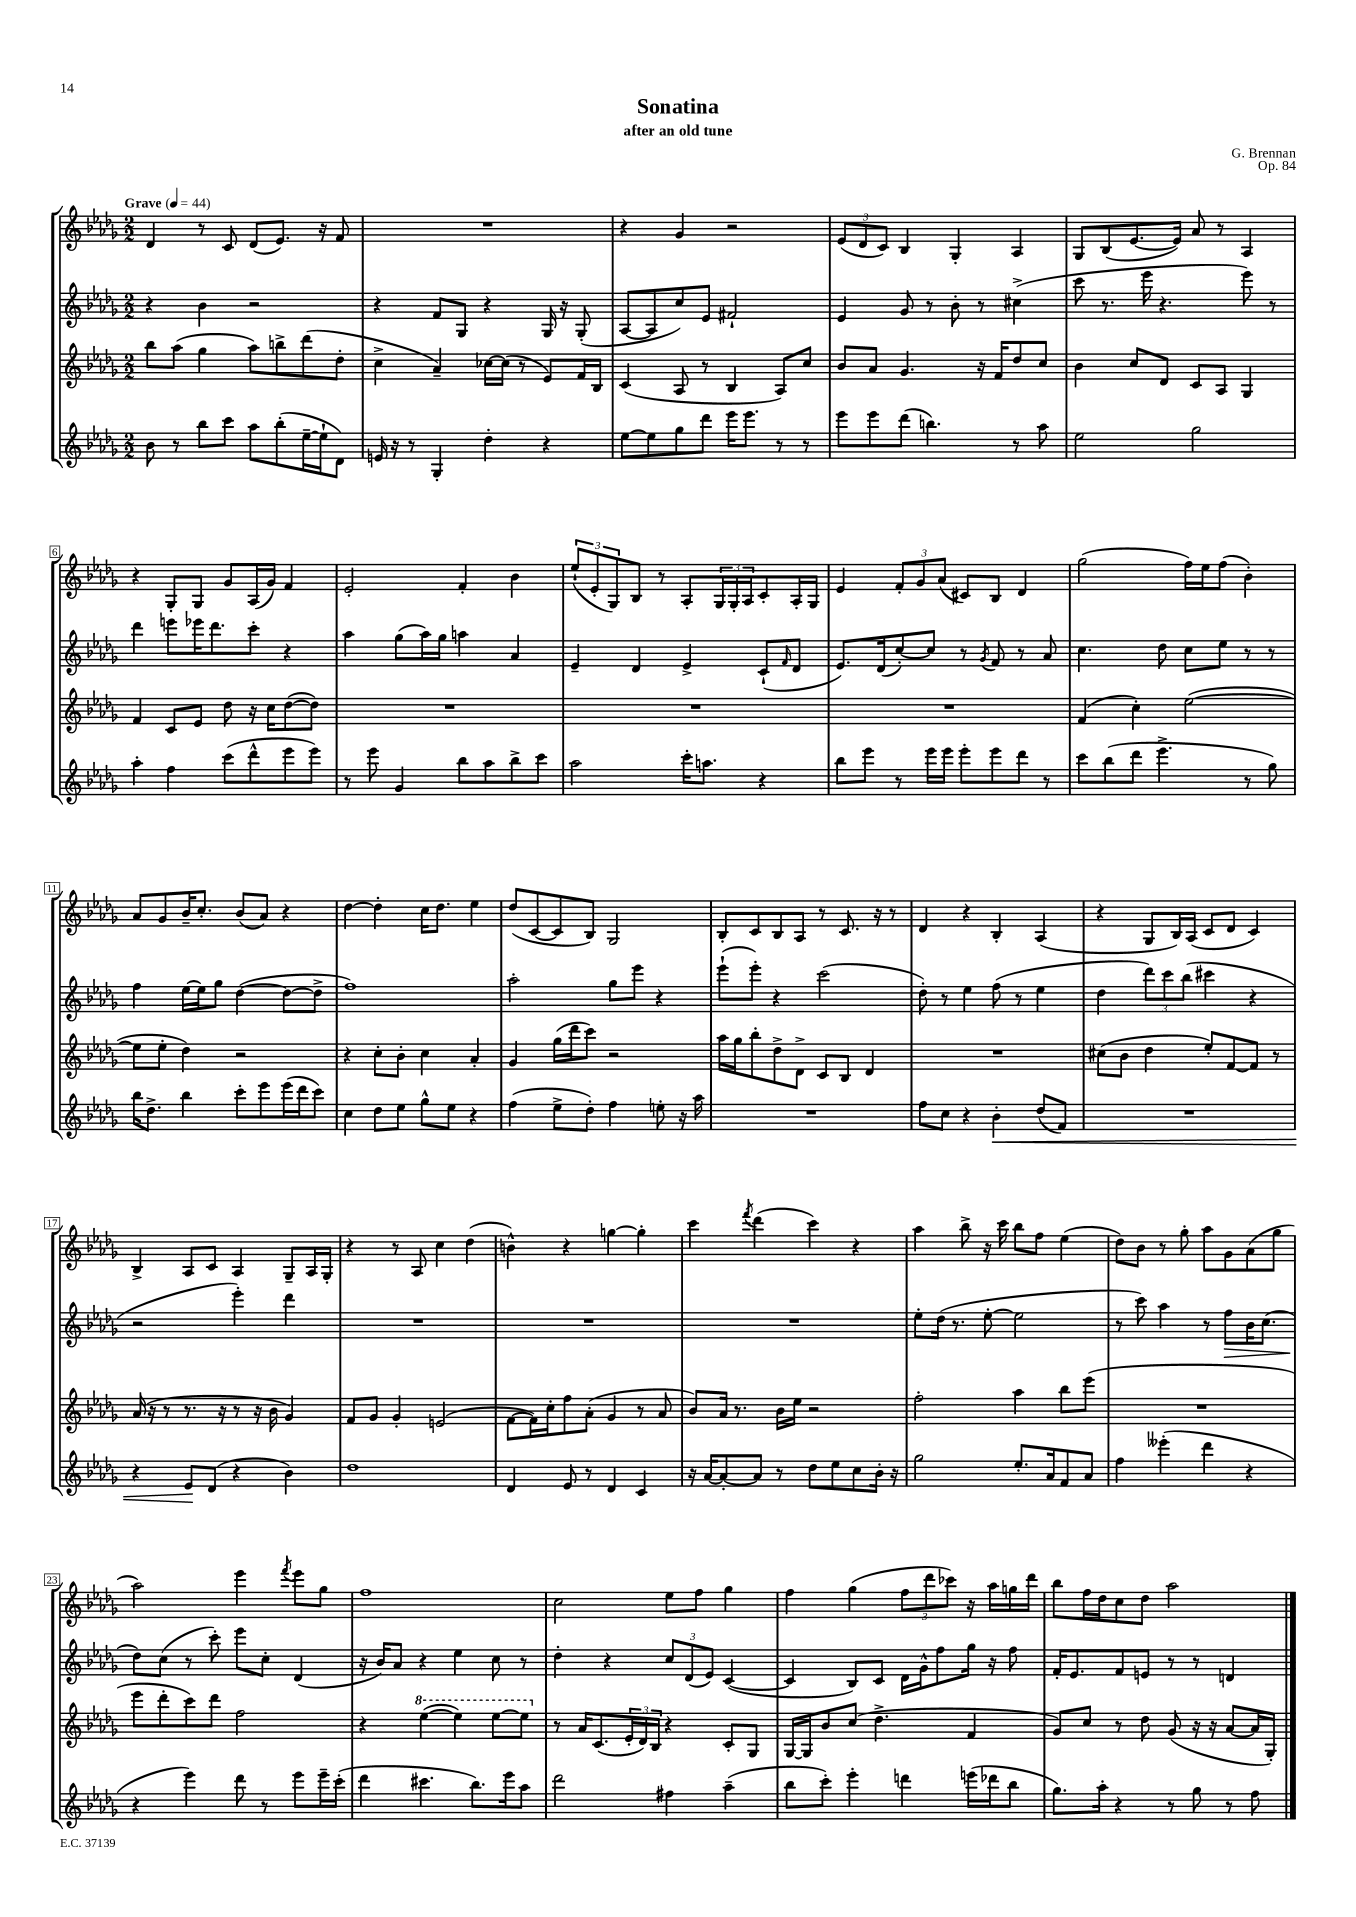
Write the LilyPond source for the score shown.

\header { title = "Sonatina" composer = "G. Brennan" subtitle = "after an old tune" opus = "Op. 84" }
<<
\new StaffGroup <<
\new Staff = "s0" {
    \clef treble \key des \major \numericTimeSignature \time 2/2 \tempo "Grave" 4 = 44
    des'4 r8 c'8 des'8( ees'8.) r16 f'8 |
    R1 |
    r4 ges'4 r2 |
    \tuplet 3/2 { ees'8( des'8 c'8) } bes4 ges4-. aes4 |
    ges8 bes8( ees'8.~ ees'16) aes'8 r8 aes4 |
    r4 ges8-. ges8 ges'8 aes16( ges'16) f'4 |
    ees'2-. f'4-. bes'4 |
    \tuplet 3/2 { ees''8-!( ees'8-. ges8) } bes8 r8 aes8-. \tuplet 3/2 { ges16 ges16-. aes16 } c'8-. aes16-. ges16 |
    ees'4 \tuplet 3/2 { f'8-. ges'8 aes'8( } cis'8) bes8 des'4 |
    ges''2( f''16) ees''16 f''8( bes'4-.) |
    aes'8 ges'8 bes'16-- c''8.-. bes'8( aes'8) r4 |
    des''4~ des''4-. c''16 des''8. ees''4 |
    des''8( c'8~ c'8 bes8) ges2 |
    bes8-. c'8 bes8 aes8 r8 c'8. r16 r8 |
    des'4 r4 bes4-. aes4( |
    r4 ges8 bes16) aes16( c'8 des'8 c'4) |
    bes4-> aes8 c'8 aes4 ges8-- aes16 ges16-. |
    r4 r8 aes8 c''4 des''4( |
    b'4-^) r4 g''4~ g''4-. |
    c'''4 \acciaccatura { f'''8 } des'''4( c'''4) r4 |
    aes''4 bes''8-> r16 c'''16 bes''8 f''8 ees''4( |
    des''8) bes'8 r8 ges''8-. aes''8 ges'8 aes'8( ges''8 |
    aes''2) ees'''4 \acciaccatura { f'''8 } ees'''8 ges''8 |
    f''1 |
    c''2 ees''8 f''8 ges''4 |
    f''4 ges''4( \tuplet 3/2 { f''8 des'''8 ces'''8) } r16 aes''16 g''16 des'''16 |
    bes''8 f''16 des''16 c''8 des''8 aes''2 \bar "|." |
}
\new Staff = "s1" {
    \clef treble \key des \major \numericTimeSignature \time 2/2
    r4 bes'4 r2 |
    r4 f'8 ges8 r4 ges16 r16 ges8-.( |
    aes8~ aes8 c''8) ees'8 fis'2-! |
    ees'4 ges'8 r8 bes'8-. r8 cis''4->( |
    c'''8 r8. ees'''16 r4. ees'''8) r8 |
    des'''4 e'''8 ees'''16 des'''8. c'''8-. r4 |
    aes''4 ges''8( aes''16) ges''16 a''4 aes'4 |
    ees'4-- des'4 ees'4-> c'8-!( \grace { f'16 } des'8 |
    ees'8.) des'16( c''8~-.) c''8 r8 \acciaccatura { ges'8 } f'8 r8 aes'8 |
    c''4. des''8 c''8 ees''8 r8 r8 |
    f''4 ees''16~ ees''16 ges''8 des''4~( des''8~ des''8-> |
    f''1) |
    aes''2-. ges''8 ees'''8 r4 |
    ees'''8-!( ees'''8-.) r4 c'''2( |
    des''8-.) r8 ees''4 f''8( r8 ees''4 |
    des''4 \tuplet 3/2 { des'''8) c'''8 bes''8( } cis'''4 r4 |
    r2 ees'''4-.) des'''4 |
    R1 |
    R1 |
    R1 |
    ees''8-. des''16( r8. ees''8~-. ees''2 |
    r8 c'''8) aes''4 r8 f''8\> bes'16 c''8.( |
    des''8\!) c''8( r8 c'''8-.) ees'''8 c''8-. des'4( |
    r16 bes'16) aes'8 r4 ees''4 c''8 r8 |
    des''4-. r4 \tuplet 3/2 { c''8 des'8( ees'8) } c'4~( |
    c'4 bes8) c'8 des'16 ges'16-^ f''8 ges''16 r16 f''8 |
    f'16-. ees'8. f'8 e'8 r8 r8 d'4 \bar "|." |
}
\new Staff = "s2" {
    \clef treble \key des \major \numericTimeSignature \time 2/2
    bes''8 aes''8( ges''4 aes''8) b''8-> des'''8( des''8-. |
    c''4-> aes'4--) ces''16~ ces''16( r8 ees'8) f'16 bes16 |
    c'4( aes8 r8 bes4 aes8) c''8 |
    bes'8 aes'8 ges'4. r16 f'16 des''8 c''8 |
    bes'4 c''8 des'8 c'8 aes8 ges4 |
    f'4 c'8 ees'8 des''8 r16 c''16 des''8~( des''8) |
    R1 |
    R1 |
    R1 |
    f'4( c''4-.) ees''2~( |
    ees''8 ees''8-. des''4) r2 |
    r4 c''8-. bes'8-. c''4 aes'4-. |
    ges'4 ges''16( des'''16 c'''8) r2 |
    aes''16 ges''16 bes''8-. des''8-> des'8-> c'8 bes8 des'4 |
    R1 |
    cis''8( bes'8 des''4 ees''8-.) f'8~ f'8 r8 |
    aes'16( r16 r8 r8. r16 r8 r16 bes'16 ges'4) |
    f'8 ges'8 ges'4-. e'2( |
    f'8~ f'16) c''16-. f''8 aes'8-.( ges'4 r8 aes'8 |
    bes'8) aes'16 r8. bes'16 ees''16 r2 |
    f''2-. aes''4 bes''8 ees'''8( |
    R1 |
    ees'''8 des'''8-. c'''8) des'''8 f''2 |
    r4 \ottava #1 ees'''4~( ees'''4) ees'''8~ ees'''8 \ottava #0 |
    r8 aes'16 c'8.( \tuplet 3/2 { ees'16-. des'16) bes16 } r4 c'8-. ges8 |
    ges16~ ges16 bes'8 c''8( des''4.-> f'4 |
    ges'8) c''8 r8 des''8 ges'8( r16 r16 aes'8~ aes'16 ges16-.) \bar "|." |
}
\new Staff = "s3" {
    \clef treble \key des \major \numericTimeSignature \time 2/2
    bes'8 r8 bes''8 c'''8 aes''8 bes''8-.( ees''16~-- ees''16-! des'8) |
    e'16 r16 r8 ges4-. des''4-. r4 |
    ees''8~ ees''8 ges''8 des'''8 ees'''16 ees'''8. r8 r8 |
    ees'''8 ees'''8 des'''8( b''4.) r8 aes''8 |
    ees''2 ges''2 |
    aes''4-. f''4 c'''8( des'''8-^ ees'''8 ees'''8) |
    r8 ees'''8 ges'4 bes''8 aes''8 bes''8-> c'''8 |
    aes''2 c'''16-. a''8. r4 |
    bes''8 ees'''8 r8 ees'''16 ees'''16 ees'''8-. ees'''8 des'''8 r8 |
    c'''8 bes''8( des'''8 ees'''4.-> r8 ges''8) |
    bes''16 des''8.-> bes''4 c'''8-. ees'''8 ees'''16( des'''16 c'''8) |
    c''4 des''8 ees''8 ges''8-^ ees''8 r4 |
    f''4( ees''8-> des''8-.) f''4 e''8-. r16 aes''16 |
    R1 |
    f''8 c''8 r4 bes'4-.\< des''8( f'8) |
    R1 |
    r4 ees'8\! des'8( r4 bes'4) |
    des''1 |
    des'4 ees'8 r8 des'4 c'4 |
    r16 aes'16~ aes'8~-. aes'8 r8 des''8 ees''8 c''8 bes'16-. r16 |
    ges''2 ees''8.-. aes'16 f'8 aes'8 |
    f''4 eeses'''4-.( des'''4 r4 |
    r4 ees'''4) des'''8 r8 ees'''8 ees'''16-- c'''16-.( |
    des'''4 cis'''4. bes''8.) ees'''16 aes''8 |
    des'''2 fis''4 aes''4--( |
    bes''8 c'''8-.) ees'''4-. d'''4 e'''16( des'''16 bes''8 |
    ges''8.) aes''16-. r4 r8 ges''8 r8 f''8 \bar "|." |
}
>>
>>
\layout { \context { \Score \override BarNumber.stencil = #(make-stencil-boxer 0.1 0.3 ly:text-interface::print) } }
